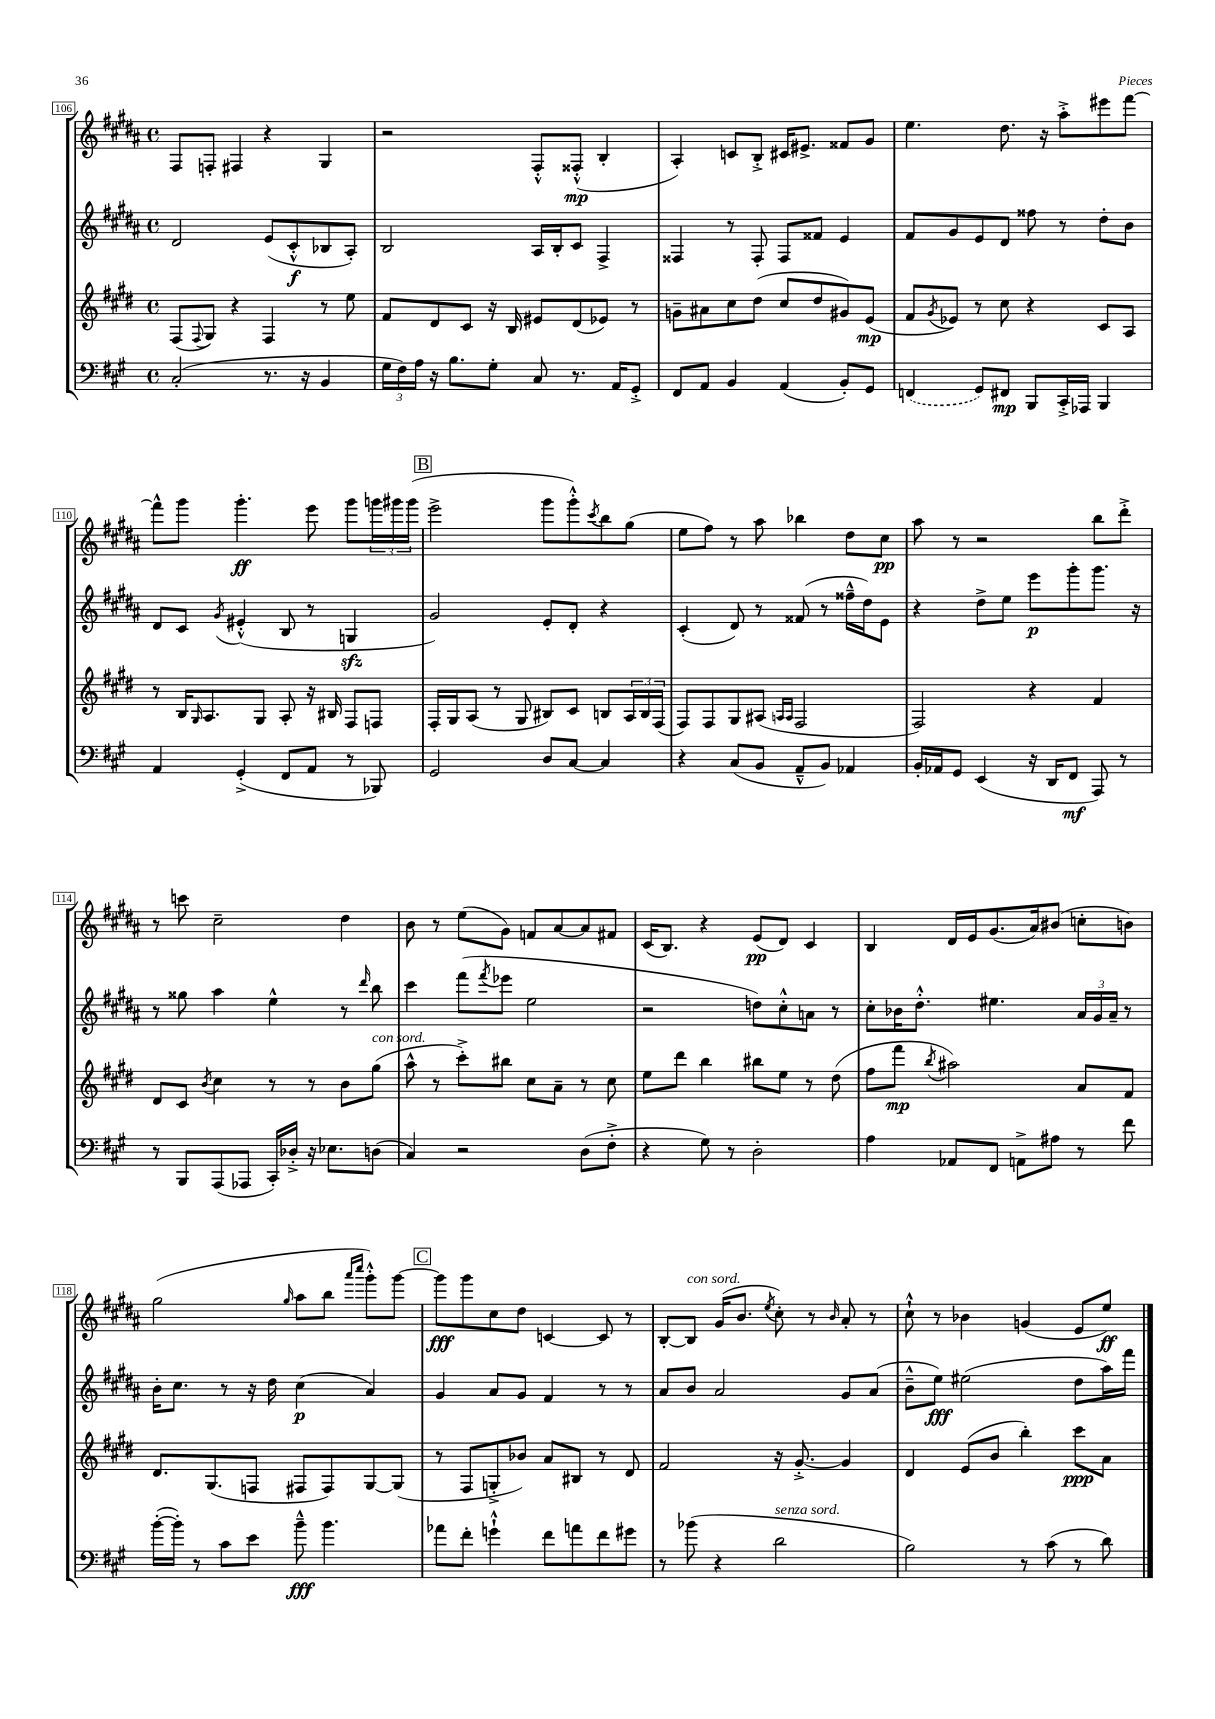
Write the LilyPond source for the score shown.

<<
\new StaffGroup <<
\new Staff = "s0" {
    \clef treble \key b \major \defaultTimeSignature \time 4/4
    fis8 f8-. fis4 r4 gis4 |
    r2 fis8-.-^ fisis8-.-^\mp( b4-. |
    ais4-.) c'8 b8-.-> cis'16 eis'8.-> fisis'8 gis'8 |
    e''4. dis''8. r16 ais''8-.-> eis'''8 fis'''8~ |
    fis'''8-^ gis'''8 gis'''4.-.\ff e'''8 gis'''8 \tuplet 3/2 { g'''16 gis'''16 gis'''16( } |
    \mark \markup { \box "B" } e'''2-> gis'''8 gis'''8-.-^) \acciaccatura { cis'''8 } b''8 gis''8( |
    e''8 fis''8) r8 ais''8 bes''4 dis''8 cis''8\pp |
    ais''8 r8 r2 b''8 dis'''8-.-> |
    r8 c'''8 cis''2-- dis''4 |
    b'8 r8 e''8( gis'8) f'8 ais'8~ ais'8 fis'8 |
    cis'16( b8.) r4 e'8\pp( dis'8) cis'4 |
    b4 dis'16 e'16 gis'8.( ais'16) bis'8( c''8-. b'8) |
    gis''2( \grace { gis''16 } ais''8 b''8 \grace { ais'''16 cis''''16 } gis'''8-.-^) gis'''8~ |
    \mark \markup { \box "C" } gis'''8\fff gis'''8 cis''8 dis''8 c'4~ c'8 r8 |
    b8~-. b8^\markup { \italic "con sord." } gis'16( b'8. \acciaccatura { e''8 } cis''8-.) r8 \grace { b'16 } ais'8-. r8 |
    cis''8-!-^ r8 bes'4 g'4( e'8 e''8\ff) \bar "|." |
}
\new Staff = "s1" {
    \clef treble \key b \major \defaultTimeSignature \time 4/4
    dis'2 e'8( cis'8-.-^\f bes8 ais8-.) |
    b2 ais16 b16-. cis'8 fis4-> |
    fisis4 r8 fisis8-. fisis8 fisis'8 e'4 |
    fis'8 gis'8 e'8 dis'8 fisis''8 r8 dis''8-. b'8 |
    dis'8 cis'8 \acciaccatura { gis'8 } eis'4-.-^( b8 r8 g4\sfz |
    \mark \markup { \box "B" } gis'2) e'8-. dis'8-. r4 |
    cis'4-.( dis'8) r8 fisis'8( r8 fisis''16---^ dis''16) e'8 |
    r4 dis''8-> e''8 e'''8\p gis'''8-. gis'''8. r16 |
    r8 gisis''8 ais''4 e''4-^ r8 \grace { dis'''16 } b''8 |
    cis'''4 fis'''8( \acciaccatura { fis'''8 } ees'''8 e''2 |
    r2 d''8) cis''8-.-^ a'8 r8 |
    cis''8-. bes'16 dis''8.-.-^ eis''4. \tuplet 3/2 { ais'16 gis'16 ais'16-- } r8 |
    b'16-. cis''8. r8 r16 dis''16 cis''4\p( ais'4) |
    \mark \markup { \box "C" } gis'4 ais'8 gis'8 fis'4 r8 r8 |
    ais'8 b'8 ais'2 gis'8 ais'8( |
    b'8---^ e''8\fff) eis''2( dis''8 ais''16) fis'''16 \bar "|." |
}
\new Staff = "s2" {
    \clef treble \key e \major \defaultTimeSignature \time 4/4
    fis8( \appoggiatura { fis8 } gis8) r4 fis4 r8 e''8 |
    fis'8 dis'8 cis'8 r16 b16 eis'8 dis'8( ees'8) r8 |
    g'8-- ais'8 cis''8 dis''8( cis''8 dis''8 gis'8) e'8\mp( |
    fis'8 \acciaccatura { gis'8 } ees'8) r8 cis''8 r4 cis'8 a8 |
    r8 b16 \grace { gis16 } a8. gis8 a8-. r16 bis16 fis8 f8 |
    \mark \markup { \box "B" } fis16-. gis16 a8( r8 gis8 bis8) cis'8 b8 \tuplet 3/2 { a16 b16 fis16( } |
    fis8) fis8 gis8 ais8( \grace { a16 a16 } fis2 |
    fis2) r4 fis'4 |
    dis'8 cis'8 \acciaccatura { b'8 } cis''4 r8 r8 b'8 gis''8^\markup { \italic "con sord." }( |
    a''8-^ r8 cis'''8-.->) bis''8 cis''8 a'8-- r8 cis''8 |
    e''8 dis'''8 b''4 bis''8 e''8 r8 dis''8( |
    fis''8 fis'''8\mp \acciaccatura { b''8 } ais''2) a'8 fis'8 |
    dis'8. gis8.( f8 fis8 fis8) gis8~ gis8( |
    \mark \markup { \box "C" } r8 fis8 g8-.-> bes'8) a'8 bis8 r8 dis'8 |
    fis'2 r16 gis'8.~-.-> gis'4 |
    dis'4 e'8( b'8 b''4-.) cis'''8\ppp a'8 \bar "|." |
}
\new Staff = "s3" {
    \clef bass \key a \major \defaultTimeSignature \time 4/4
    cis2-.( r8. r16 b,4 |
    \tuplet 3/2 { gis16 fis16) a16 } r16 b8. gis8-. cis8 r8. a,16 gis,8-.-> |
    fis,8 a,8 b,4 a,4( b,8-.) gis,8 |
    \once \slurDashed f,4( gis,8) fis,8\mp b,,8 cis,16-.-> aes,,16 b,,4 |
    a,4 gis,4-.->( fis,8 a,8 r8 bes,,8) |
    \mark \markup { \box "B" } gis,2 d8 cis8~ cis4 |
    r4 cis8( b,8 a,8---^ b,8) aes,4 |
    b,16-. aes,16 gis,8 e,4( r16 d,16 fis,8\mf a,,8) r8 |
    r8 b,,8 a,,8( aes,,8 cis,16-.) des16-.-> r16 ees8. d8( |
    cis4) r2 d8( fis8-.-> |
    r4 gis8) r8 d2-. |
    a4 aes,8 fis,8 a,8-> ais8 r8 fis'8 |
    b'16~-.( b'16-.) r8 cis'8 e'8 b'8---^\fff b'4. |
    \mark \markup { \box "C" } aes'8 fis'8-. g'4-!-^ fis'8 a'8 fis'8 gis'8 |
    r8 bes'8( r4 d'2^\markup { \italic "senza sord." } |
    b2) r8 cis'8( r8 d'8) \bar "|." |
}
>>
>>
\layout { \context { \Score currentBarNumber = #106 \override BarNumber.stencil = #(make-stencil-boxer 0.1 0.3 ly:text-interface::print) } }
